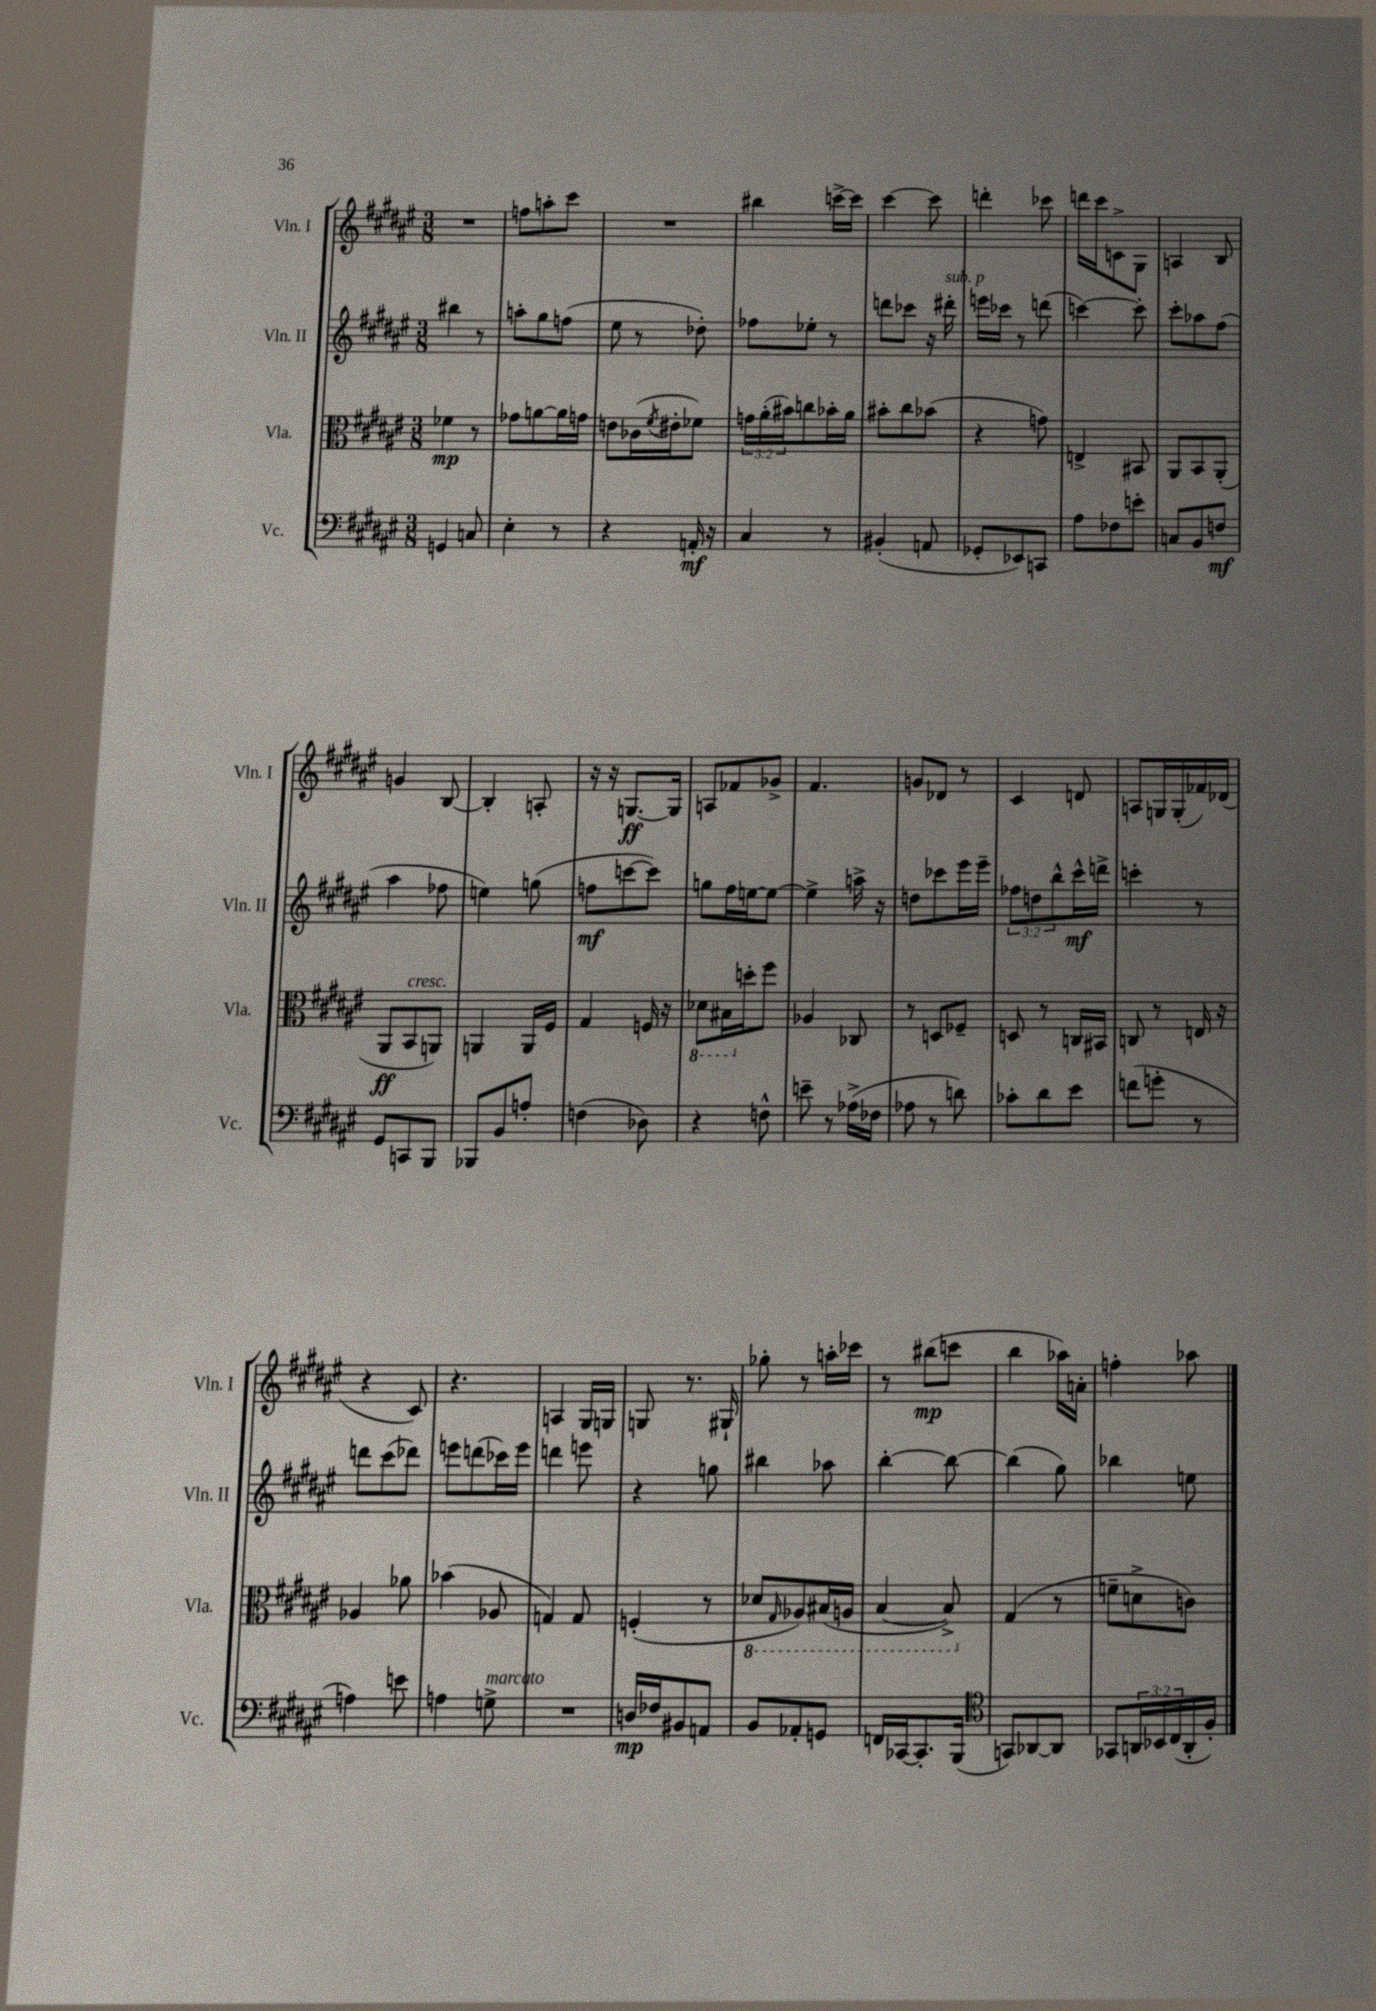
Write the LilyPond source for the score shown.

<<
\new StaffGroup <<
\new Staff = "s0" \with { instrumentName = "Vln. I" shortInstrumentName = "Vln. I" } {
    \clef treble \key fis \major \numericTimeSignature \time 3/8
    R4. |
    f''8 a''8-. cis'''8 |
    R4. |
    bis''4 c'''16~-> c'''16 |
    cis'''4~ cis'''8 |
    d'''4-. ces'''8 |
    d'''16 cis'''16 c'8-> gis8 |
    a4 b8 |
    g'4 b8~ |
    b4-. a8-. |
    r16 r16 g8.~\ff g16 |
    a8 fes'8 ges'8-> |
    fis'4. |
    g'8 des'8 r8 |
    cis'4 d'8 |
    a8 g16 g16-.( fes'16) des'16( |
    r4 cis'8) |
    r4. |
    a4 gis16 g16 |
    g8 r8. gis16-! |
    ges''8-. r8 a''16-. ces'''16 |
    r8 bis''8\mp( c'''8 |
    b''4 aes''16) a'16-. |
    f''4-. aes''8 \bar "|." |
}
\new Staff = "s1" \with { instrumentName = "Vln. II" shortInstrumentName = "Vln. II" } {
    \clef treble \key fis \major \numericTimeSignature \time 3/8 \override Staff.TupletNumber.text = #tuplet-number::calc-fraction-text
    bis''4 r8 |
    a''8-. gis''8 f''8( |
    eis''8 r8 des''8-.) |
    fes''8 ees''8-. r8 |
    d'''8 ces'''8 r16 dis'''16-.^\markup { \italic "sub. p" } |
    e'''16 ces'''16 r8 d'''8( |
    c'''4~) c'''8-. |
    cis'''8-. aes''8 fis''8( |
    ais''4 fes''8 |
    e''4) g''8( |
    f''8\mf c'''8~ c'''8) |
    g''8 fis''16 e''16~ e''8~ |
    e''4-> a''16-> r16 |
    d''8 ces'''8 eis'''16 eis'''16-- |
    \tuplet 3/2 { fes''8 d''8 b''8-^ } cis'''16-^\mf d'''16-> |
    c'''4-. r8 |
    d'''8 cis'''8( des'''8) |
    e'''8 d'''8( ces'''16) e'''16 |
    d'''4 e'''8 |
    r4 g''8 |
    bis''4 aes''8 |
    b''4~-. b''8~ |
    b''4( gis''8) |
    bes''4 e''8 \bar "|." |
}
\new Staff = "s2" \with { instrumentName = "Vla." shortInstrumentName = "Vla." } {
    \clef alto \key fis \major \numericTimeSignature \time 3/8 \override Staff.TupletNumber.text = #tuplet-number::calc-fraction-text
    fes'4\mp r8 |
    ges'8 a'8~ a'16 g'16 |
    e'8 ces'16( \acciaccatura { fis'8 } eis'16-. fes'8) |
    \tuplet 3/2 { g'16 ais'16-.( bis'16) } c''8 bes'16-. ais'16 |
    bis'8-. cis''8 bes'8( |
    r4 g'8) |
    e4-> bis,8 |
    ais,8 b,8 ais,8-.( |
    ais,8\ff b,8^\markup { \italic "cresc." } a,8) |
    a,4 a,16 fis16 |
    gis4 f16 r16 |
    \ottava #-1 des8 bis,16 \ottava #0 d''16-. fis''8 |
    aes4 ces8 |
    r8 d8 fes8-- |
    d8 r8 c16 bis,16 |
    c8 r8 e16 r16 |
    aes4 aes'8 |
    bes'4( aes8 |
    g4) g8 |
    f4-.( r8 |
    \ottava #-1 des8 \grace { gis,16 } aes,8) bis,16( a,16 |
    b,4~ b,8->) \ottava #0 |
    gis4( r8 |
    f'8-- d'8-> c'8) \bar "|." |
}
\new Staff = "s3" \with { instrumentName = "Vc." shortInstrumentName = "Vc." } {
    \clef bass \key fis \major \numericTimeSignature \time 3/8 \override Staff.TupletNumber.text = #tuplet-number::calc-fraction-text
    g,4 c8 |
    eis4-. r8 |
    r4 a,16-.\mf r16 |
    cis4 r8 |
    bis,4-.( a,8 |
    ges,8-. ees,8) c,8 |
    ais8 fes8 e'8-. |
    c8 b,8 f8\mf |
    gis,8 c,8 b,,8 |
    bes,,8 b,8 a8-. |
    f4( des8) |
    r4 f8-^ |
    e'8-- r8 aes16->( fes16 |
    aes8 r8 d'8) |
    ces'8-. dis'8 eis'8 |
    f'8( g'8-. r8 |
    a4) e'8 |
    a4 g8->^\markup { \italic "marcato" } |
    R4. |
    d16\mp fes16 bis,8 a,8 |
    b,8 aes,8-. g,8 |
    f,16 ces,16~ ces,8.-. b,,16( |
    \clef tenor g,8) aes,8~ aes,8 |
    ges,8 \tuplet 3/2 { a,16 bes,16 cis16( } a,16-. fis16-.) \bar "|." |
}
>>
>>
\layout { \context { \Score \remove "Bar_number_engraver" } }
